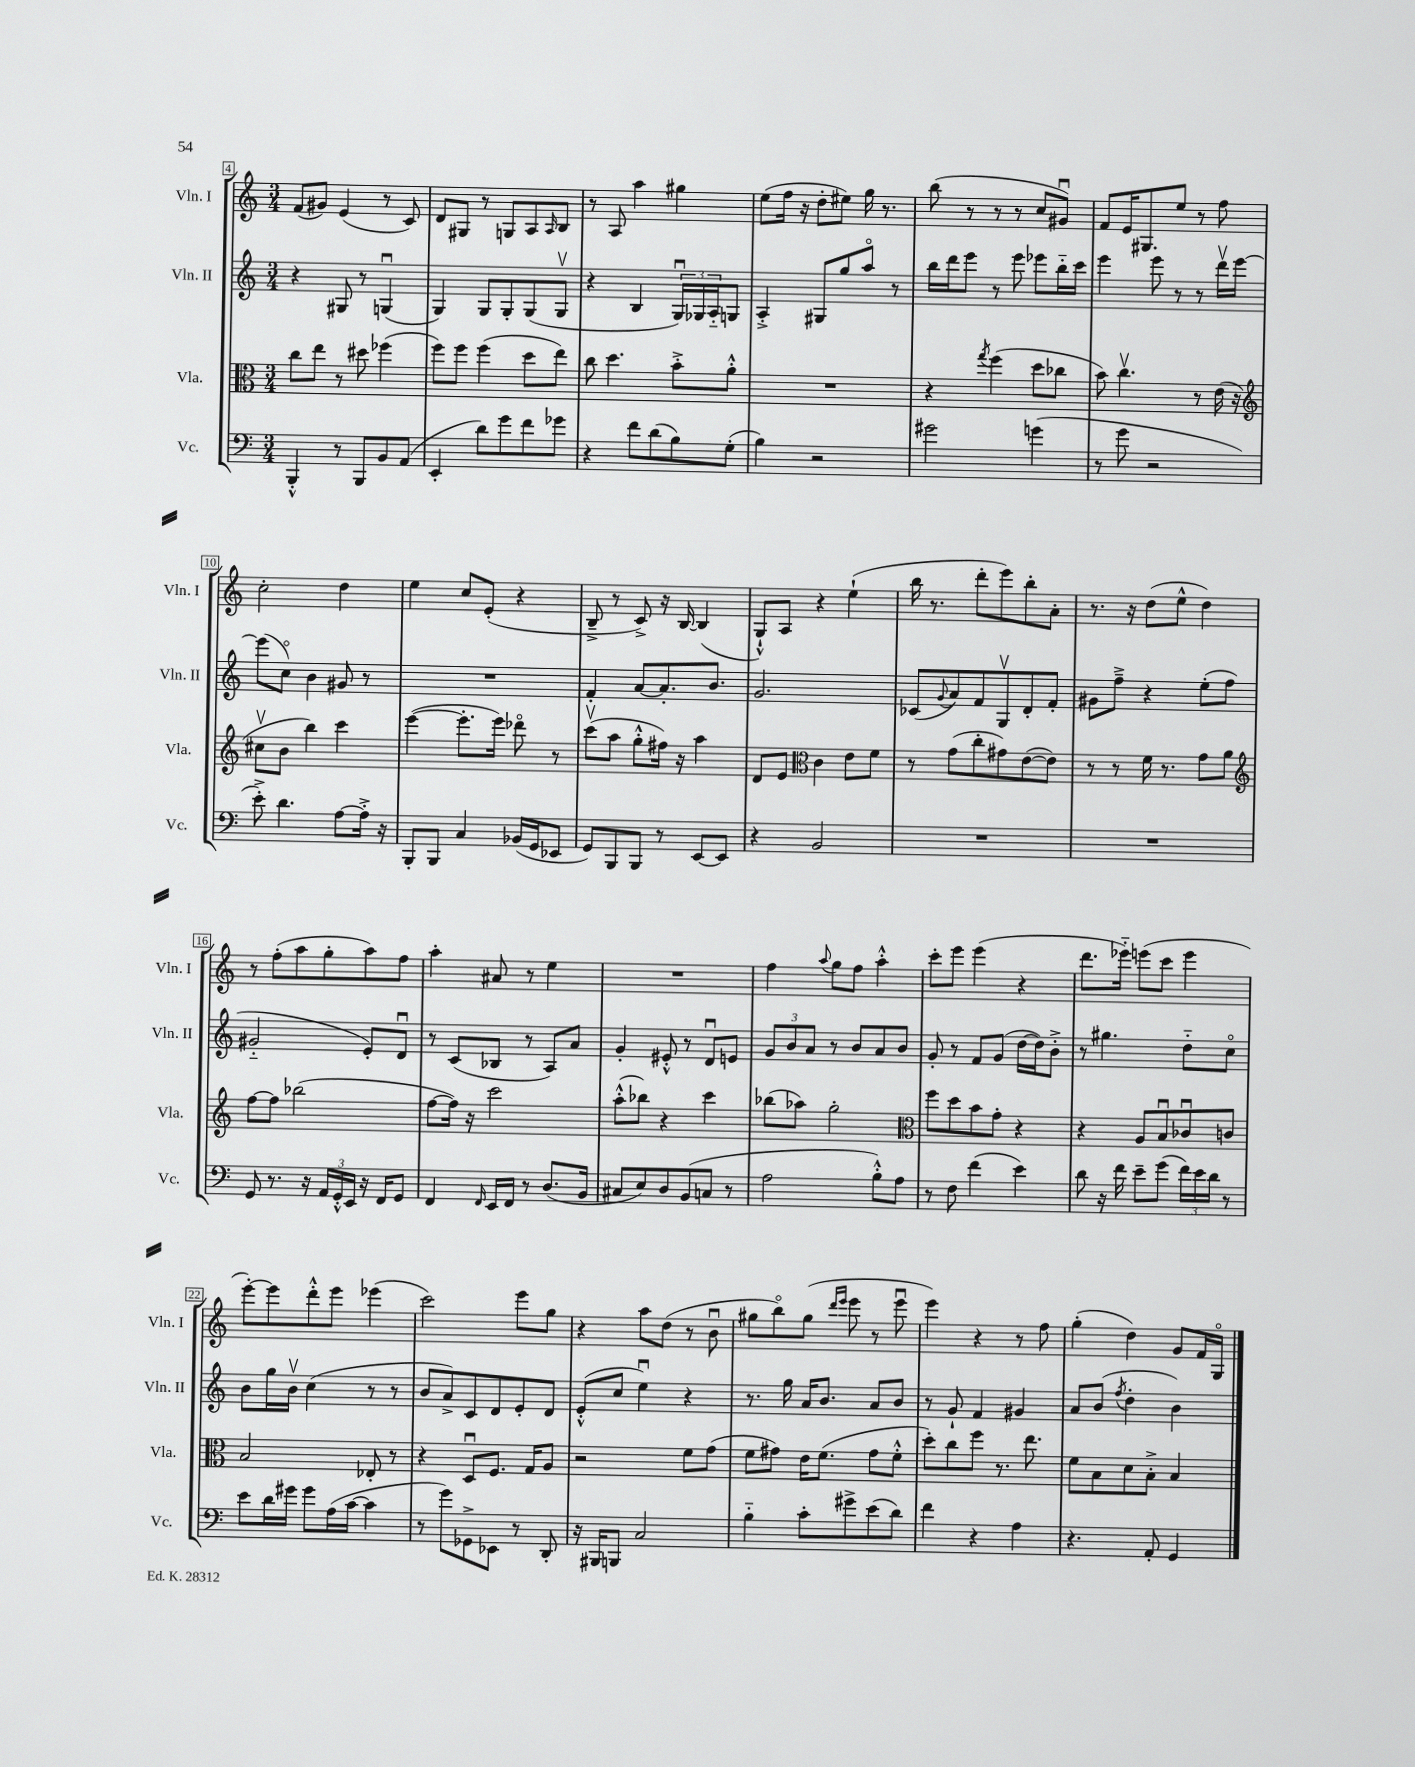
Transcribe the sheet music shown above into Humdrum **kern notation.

**kern	**kern	**kern	**kern
*part4	*part3	*part2	*part1
*staff4	*staff3	*staff2	*staff1
*I"Vc.	*I"Vla.	*I"Vln. II	*I"Vln. I
*I'Vc.	*I'Vla.	*I'Vln. II	*I'Vln. I
*clefF4	*clefC3	*clefG2	*clefG2
*k[]	*k[]	*k[]	*k[]
*M3/4	*M3/4	*M3/4	*M3/4
=4	=4	=4	=4
4BBB'^^/	8cc\L	4r	(8f/L
.	8ee\J	.	8g#X/J)
8r	8r	8G#X/	(4e/
8BBB/L	8dd#X\	8r	.
8BB/	(4ff-X\	(4Gnu/	8r
(8AA/J	.	.	8c/)
=5	=5	=5	=5
4EE'/	8ff\L)	4G/)	8d/L
.	8ff\J	.	8G#X/J
8d\L)	(4ff\	8G/L	8r
8g\	.	8G'/	8Gn/L
8f\	8dd\L	(8G/	8A/
.	.	.	16qqA/
8g-X\J	8ee\J)	8Gv/J	8B/J
=6	=6	=6	=6
4r	8cc\	4r	8r
.	4.dd\	.	8A/
8f\L	.	4B/	4aa\
(8d\	.	.	.
8B\)	8b'^\L	24Gu/LL)	4gg#X\
.	.	24G-X/	.
.	.	24A/J	.
(8G'\J	8a'^^\J	8Gn/J	.
=7	=7	=7	=7
4B\)	2.r	4A'^/	(8ee\L
.	.	.	16ff\Jk
.	.	.	16r
2r	.	8G#X/L	8dd'\L
.	.	8gg/	8ee#X\J)
.	.	8aa/J	16gg\
.	.	.	8.r
.	.	8r	.
=8	=8	=8	=8
2g#X\	4r	16bb\LL	(8bb\
.	.	16ddd\J	.
.	.	8eee\J	8r
.	8qgg/	.	.
.	(4ff\	8r	8r
.	.	8eee\	8r
(4gn\	8dd\L	8eee-X\L	8cc/L
.	8cc-X\J	16bb\L	8g#Xu/J)
.	.	16ccc\JJ	.
=9	=9	=9	=9
8r	8b\)	4eee\	8f/L
8g\	4.ccv\	.	16e/K
.	.	.	8.G#X/
2r	.	8eee\	.
.	.	8r	8ee/J
.	8r	8r	8r
.	(16e\	16dddv\LL	8ff\
.	16r	[16eee\JJ	.
!!LO:LB:g=z
=10	=10	=10	=10
*	*clefG2	*	*
8e'^\)	8cc#Xv\L	(8eee\L]	2cc'\
4.d\	8b\J	8cc\J)	.
.	4bb\)	4b\	.
[8A\L	4ccc\	8g#X/	4dd\
16A'^\Jk]	.	8r	.
16r	.	.	.
=11	=11	=11	=11
8BBB'/L	([4eee\	2.r	4ee\
8BBB/J	.	.	.
4C/	8.eee'\L]	.	8cc/L
.	.	.	(8e'/J
.	16eee\Jk)	.	.
(16BB-X/LL	8ddd-X\	.	4r
16GG/J	.	.	.
8EE-X/J	8r	.	.
=12	=12	=12	=12
8GG/L)	(8cccv\L	4f'/	8B~^/
8BBB/	8aa\J	.	8r
8BBB/J	8gg'^^\L	[8a/L	8c^/)
8r	16ff#X\Jk)	8.a'/]	16r
.	16r	.	[16B/
[8EE/L	4aa\	.	(4B/]
.	.	8.b/J	.
8EE/J]	.	.	.
=13	=13	=13	=13
4r	8d/L	2.g/	8G`^^/L)
.	8e/J	.	8A/J
*	*clefC3	*	*
2BB/	4c\	.	4r
.	8e\L	.	(4ee`\
.	8f\J	.	.
=14	=14	=14	=14
2.r	8r	(8c-X/L	16bb\
.	.	.	8.r
.	.	8qqg/	.
.	(8g\L	8a/)	.
.	8cc'\	8f/	8ddd'\L
.	8g#X\)	8Gv/	8eee\)
.	([8e\	8d'/	8bb'\
.	8e\J])	8f'/J	8a'\J
=15	=15	=15	=15
2.r	8r	8g#X\L	8.r
.	8r	8ff~^\J	.
.	.	.	16r
.	16f\	4r	(8dd\L
.	8.r	.	.
.	.	.	8ee^^\J
.	8g\L	(8ee'\L	4dd\)
.	8a\J	8ff\J	.
!!LO:LB:g=z
=16	=16	=16	=16
*	*clefG2	*	*
8GG/	[8ff\L	2g#X/	8r
8.r	8ff\J]	.	(8ff'\L
.	(2bb-X\	.	8aa\
16r	.	.	.
24AA/LL	.	.	8gg'\
24GG'^^/	.	.	.
24EE/JJ	.	.	.
16r	.	8e'/L)	8aa\)
16FF/KL	.	.	.
8GG/J	.	8du/J	8ff\J
=17	=17	=17	=17
4FF/	[8ff\L	8r	4aa'\
.	16ff\Jk])	(8c/L	.
.	16r	.	.
16qqFF/	.	.	.
16EE/LL	2ccc\	8B-X/J	8a#X/
16FF/JJ	.	.	.
8r	.	8r	8r
(8.D/L	.	8A/L)	4ee\
.	.	8a/J	.
16BB/Jk	.	.	.
=18	=18	=18	=18
8C#X/L	(8aa'^^\L	4g'/	2.r
8E/)	8bb-X\J)	.	.
8D/	4r	8e#X'^^/	.
(8BB/	.	8r	.
8Cn/J	4ccc\	8du/L	.
8r	.	8en/J	.
=19	=19	=19	=19
2A\	(8bb-X\L	12g/L	4ff\
.	.	12b/	.
.	8aa-X\J)	.	.
.	.	12a/J	.
.	.	.	8qqaa/
.	2gg'\	8r	8gg\L
.	.	8b/L	8ff\J
8B'^^\L)	.	8a/	4aa'^^\
8A\J	.	8b/J	.
=20	=20	=20	=20
*	*clefC3	*	*
8r	8ff\L	8g'/	8ccc'\L
8F\	8dd\	8r	8eee\J
(4f\	8b\	8f/L	(4eee\
.	8g'\J	(8g/J	.
4e\)	4r	[16dd\LL	4r
.	.	16dd\J])	.
.	.	8b'^\J	.
=21	=21	=21	=21
8d\	4r	8r	8.ddd\L
16r	.	4.gg#X\	.
16f\	.	.	16eee-X\Jk)
8e~\L	8A/L	.	(8eeen\L
(8g\J	8Bu/	.	8ccc\J
24f\LL)	8c-Xu/	8dd\L	4eee\
24e\	.	.	.
24d\JJ	.	.	.
8r	8cn/J	8cc\J	.
!!LO:LB:g=z
=22	=22	=22	=22
8e\L	2B/	8b\L	[8eee'\L)
16d\L	.	16gg\L	8eee\]
16g#X\JJ	.	16bv\JJ	.
8g#\L	.	(4cc\	8ddd'^^\
(16A\L	.	.	8eee\J
[16c\JJ	.	.	.
4c\]	8E-X'/	8r	(4eee-X\
.	8r	8r	.
=23	=23	=23	=23
8r	4r	8b/L	2ccc\)
8g\L)	.	8a^/)	.
8GG-X^\	8Du/L	8c/	.
8EE-X\J	8.F/J	8d/	.
8r	.	8e'/	8eee\L
.	16G/KL	.	.
8DD'/	8A/J	8d/J	8gg\J
=24	=24	=24	=24
16r	2r	(8e'^^/L	4r
16BBB#X/KL	.	.	.
8BBBn/J	.	8cc/J	.
2C/	.	4eeu\)	8aa\L
.	.	.	(8dd\J
.	8f\L	4r	8r
.	(8g\J	.	8bu\
=25	=25	=25	=25
4B\	8f\L	8.r	8gg#X\L
.	8g#X\J)	.	8bb\)
.	.	16gg\	.
8c'\L	16e\KL	16a/KL	(8gg#\J
.	(8.f\J	8.b/J	.
.	.	.	16qqddd/LL
.	.	.	16qqeee/JJ
8g#X^\	.	.	8eee\
(8e\	8g#\L	8a/L	8r
8d\J)	8f'^^\J	8b/J	8eeeu\
=26	=26	=26	=26
4f\	8dd'\L)	8r	4eee\)
.	8cc\	8g`/	.
4r	8ff\J	4f/	4r
.	8.r	.	.
4A\	.	4g#X/	8r
.	8.ee\	.	.
.	.	.	8ff\
=27	=27	=27	=27
4.r	8f\L	8a/L	(4gg'\
.	8B\	(8b/J	.
.	.	8qff/	.
.	8d\	4dd'\	4dd\)
8AA'/	8B'^\J	.	.
4GG/	4B/	4b\)	8g/L
.	.	.	16f/L
.	.	.	16G/JJ
==	==	==	==
*-	*-	*-	*-
